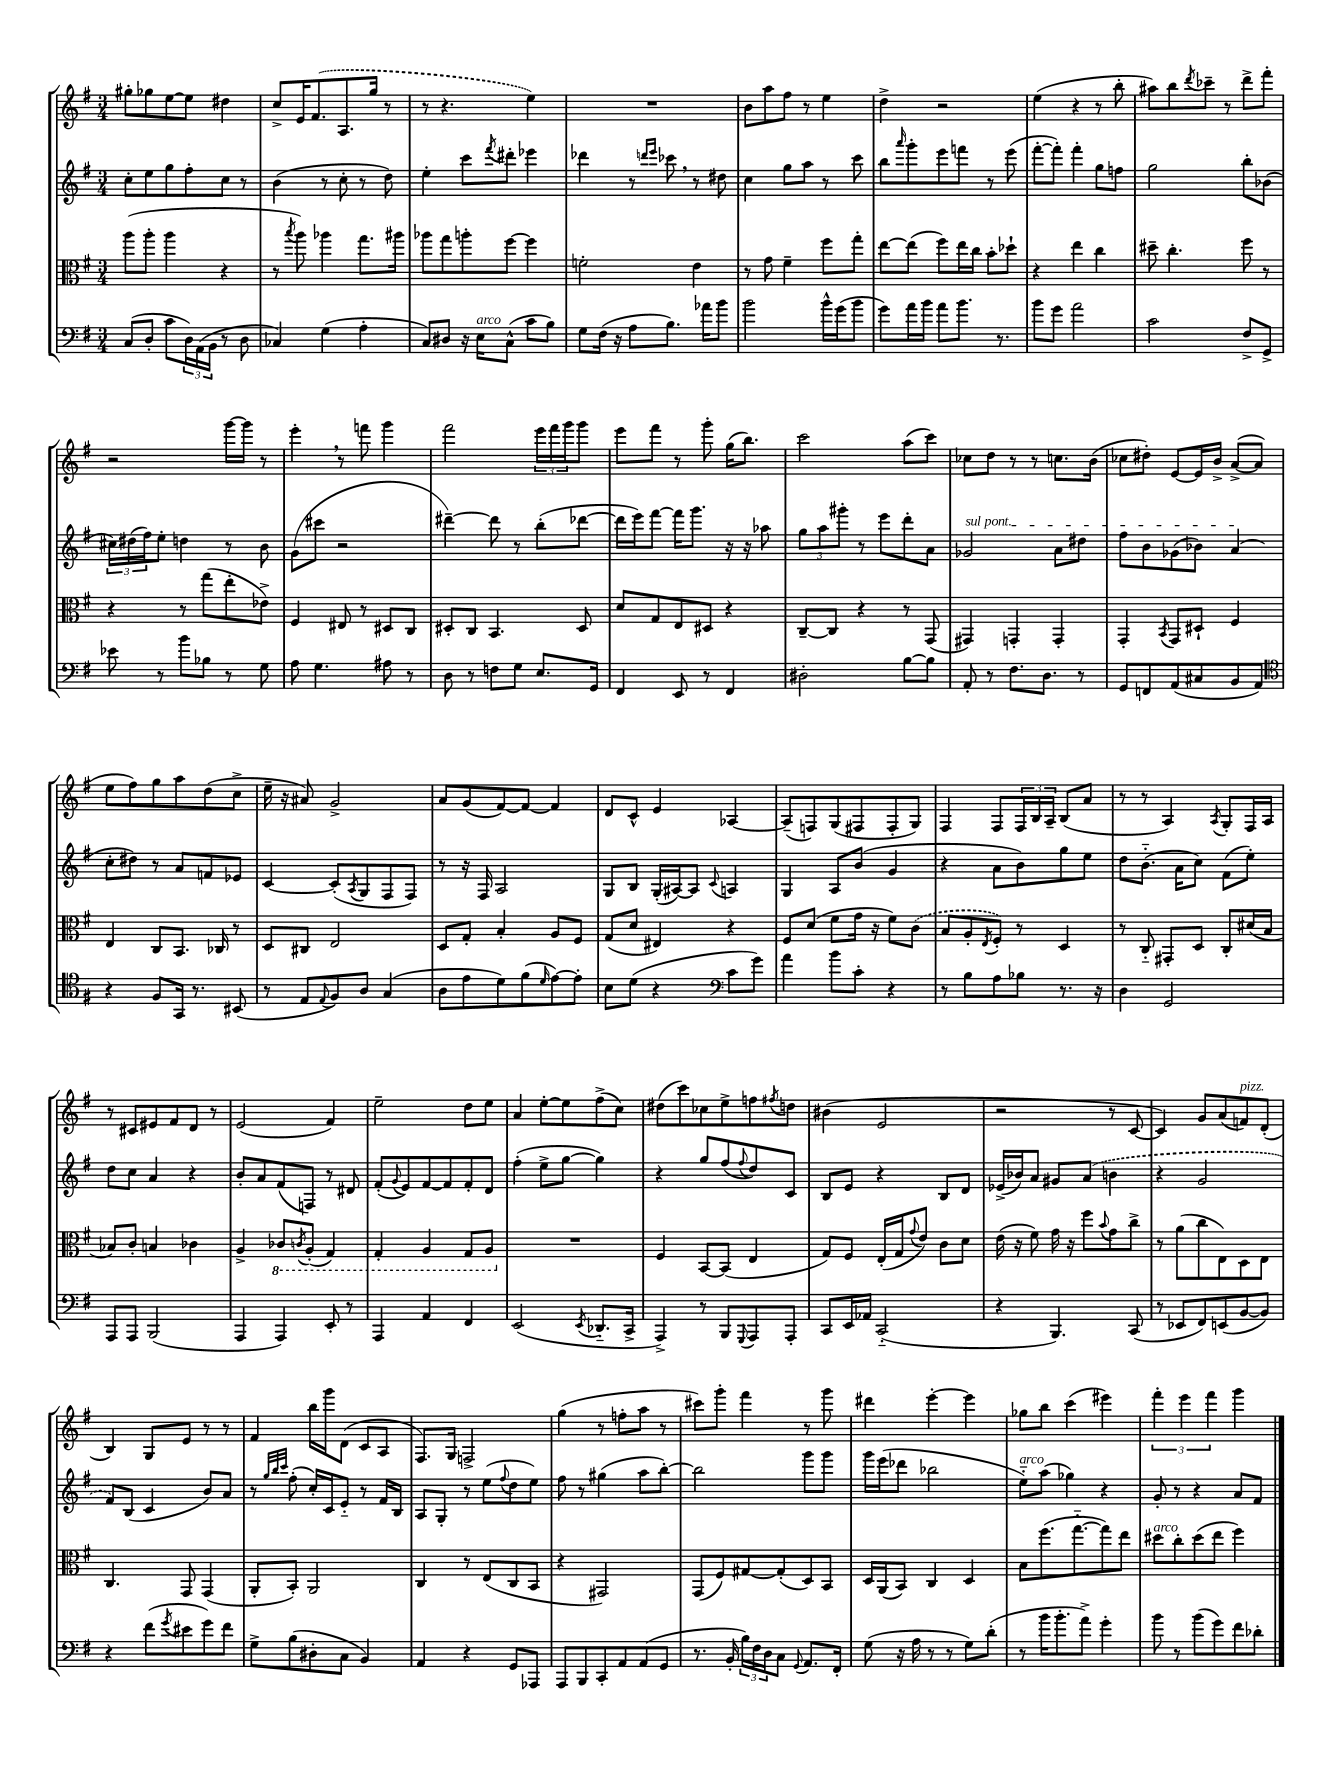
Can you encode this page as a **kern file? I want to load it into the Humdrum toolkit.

**kern	**kern	**kern	**kern
*staff4	*staff3	*staff2	*staff1
*clefF4	*clefC3	*clefG2	*clefG2
*k[f#]	*k[f#]	*k[f#]	*k[f#]
*M3/4	*M3/4	*M3/4	*M3/4
(8C/L	(8aa\L	8cc'\L	8gg#'\L
8D'/J	8aa'\J	8ee\	8gg-\
8c\L	4aa\	8gg\	[8ee\
24D\L)	.	8ff#'\	8ee\]J
(24AA\	.	.	.
24BB\JJ	.	.	.
8r	4r	8cc\J	4dd#\
8D\	.	8r	.
=	=	=	=
4C-/)	8r	(4b\	8cc^/L
.	8qbb/	.	.
.	8aa\)	.	16e/K
.	.	.	(8.f#/
(4G\	4aa-\	8r	.
.	.	8cc'\	8.A/
4A'\	8.gg\L	8r	.
.	.	.	16gg/Jk
.	.	8dd\)	8r
.	16aa#\Jk	.	.
=	=	=	=
8C/L)	8aa-\L	4ee'\	8r
8D#/J	8gg\	.	4.r
16r	8aa'\	8ccc\L	.
16E\LK	.	.	.
.	.	8qfff#/	.
(8C^^\J	[8ff#\J	8ddd#'\J	.
8c\L	4ff#\]	4eee-\	4ee\)
8B\J)	.	.	.
=	=	=	=
8G\L	2f'\	4ddd-\	2.r
(16F#\Jk	.	.	.
16r	.	.	.
8A\L	.	8r	.
.	.	16qqddd/LL	.
.	.	16qqeee/JJ	.
8.B\J)	.	8ccc-\	.
.	4e\	8r	.
16a-\LK	.	.	.
8b\J	.	8dd#\	.
=	=	=	=
2b\	8r	4cc\	8b\L
.	8g\	.	8aa\
.	4f#~\	8gg\L	8ff#\J
.	.	8aa\J	8r
16b^^\LL	8ff#\L	8r	4ee\
(16g\J	.	.	.
8b\J	8gg'\J	8ccc\	.
=	=	=	=
8g\L)	[8ee\L	8bb\L	4dd^\
.	.	16qqaaa/	.
16a\L	(8ee\]J	8ggg'\	.
16b\JJ	.	.	.
8a\L	8ff#\L)	8eee\	2r
8.b\J	16ee\L	8fff\J	.
.	16cc\JJ	.	.
.	8b'\L	8r	.
8.r	.	.	.
.	8dd-`\J	(8eee\	.
=	=	=	=
8b\L	4r	[8fff#'\L	(4ee\
8g\J	.	8fff#'\]J)	.
2a\	4ee\	4fff#'\	4r
.	4cc\	8gg\L	8r
.	.	8ff\J	8bb'\
=	=	=	=
2c\	8dd#~\	2gg\	8aa#\L)
.	4.cc'\	.	8bb\
.	.	.	8qddd/
.	.	.	8ccc-~\J
.	.	.	8r
8F#^/L	8ff#\	8bb'\L	8ddd^\L
8GG^/J	8r	(8b-\J	8fff#'\J
=	=	=	=
8e-\	4r	24cc#\LL)	2r
.	.	(24dd#\	.
.	.	24ff#\J)	.
8r	.	8ee'\J	.
8b\L	8r	4dd\	.
8B-\J	(8gg\L	.	.
8r	8ee'\	8r	[16ggg\LL
.	.	.	16ggg\]JJ
8G\	8e-^\J)	8b\	8r
=	=	=	=
8A\	4F#/	(8g\L	4eee'\
4.G\	.	8ccc#\J	.
.	8E#/	2r	8r
.	8r	.	8fff\
8A#\	8D#/L	.	4ggg\
8r	8C/J	.	.
=	=	=	=
8D\	8D#'/L	[4ddd#~\)	2fff#\
8r	8C/J	.	.
8F\L	4.BB/	8ddd#\]	.
8G\J	.	8r	.
8.E/L	.	(8bb'\L	24eee\LL
.	.	.	24fff#\
.	.	.	24ggg\J
.	8D#/	[8ddd-\J	8ggg\J
16GG/Jk	.	.	.
=	=	=	=
4FF#/	8d/L	16ddd-\]LL	8eee\L
.	.	16eee\J)	.
.	8G/	[8fff#\J	8fff#\J
8EE/	8E/	16fff#\]LK	8r
.	.	8.ggg\J	.
8r	8D#/J	.	8ggg'\
4FF#/	4r	16r	(16gg\LK
.	.	16r	8.bb\J)
.	.	8aa-\	.
=	=	=	=
2D#'\	[8C~/L	12gg\L	2ccc\
.	.	12aa\	.
.	8C/]J	.	.
.	.	12ggg#'\J	.
.	4r	8r	.
.	.	8eee\L	.
[8B\L	8r	8ddd'\	(8aa\L
8B\]J	(8GG/	8a\J	8ccc\J)
=	=	=	=
8AA'/	4GG#/)	2g-/	8cc-\L
8r	.	.	8dd\J
8.F#\L	4GG'/	.	8r
.	.	.	8r
8.D\J	.	.	.
.	4GG'/	8a\L	8.cc\L
8r	.	8dd#\J	.
.	.	.	(16b\Jk
=	=	=	=
8GG/L	4GG'/	8ff#\L	8cc-\L
8FF/	.	8b\	8dd#'\J)
.	8qBB/	.	.
(8AA/	8GG/L	(8g-\	[8e/L
8C#/	8D#`/J	8b-\J)	16e/]L
.	.	.	16b^/JJ
8BB/	4F#/	(4a/	([8a^/L
8AA/J)	.	.	8a/]J
=	=	=	=
*clefC4	*	*	*
4r	4E/	8cc'\L	8ee\L
.	.	8dd#\J)	8ff#\)
8F#/L	8C/L	8r	8gg\
16GG/Jk	8.BB/J	8a/L	8aa\
8.r	.	.	.
.	.	8f/	(8dd\
.	16C-/	.	.
(8BB#/	8r	8e-/J	8cc^\J
=	=	=	=
8r	8D/L	[4c/	16ee~\
.	.	.	16r
8E/L	8C#/J	.	8a#/)
8qqE/	.	.	.
8F#/)	2E/	(8c'/]L	2g^/
.	.	8qA/	.
8A/J	.	8G/	.
(4G/	.	8F#/	.
.	.	8F#/J)	.
=	=	=	=
8A\L	8D/L	8r	8a/L
8e\	8G'/J	16r	(8g/
.	.	16F#/	.
8d\)	4B'/	2A/	[8f#/)
(8f#\	.	.	8f#/_J
16qqd/	.	.	.
[8e\)	8A/L	.	4f#/]
8e'\]J	8F#/J	.	.
=	=	=	=
8B\L	(8G/L	8G/L	8d/L
(8d\J	8d/J	8B/J	8c^^/J
4r	4E#/)	(16G'/LL	4e/
.	.	[16A#/J)	.
.	.	8A#/]J	.
*clefF4	*	*	*
.	.	8qqc/	.
8c\L	4r	4A/	[4A-/
8g\J)	.	.	.
=	=	=	=
4a\	8F#/L	4G/	(8A-~/]L
.	(8d/J	.	8F/)
8b\L	8f#\L	8A/L	(8G/
8c'\J	16g\Jk	(8b/J	8F#/
.	16r	.	.
4r	8f#\L)	4g/	8F#'/
.	(8c\J	.	8G/J)
=	=	=	=
8r	8B/L	4r	4F#/
8B\L	8A'/	.	.
.	8qE/	.	.
8A\	8F#'/J)	8a\L	8F#/L
8B-\J	8r	8b\)	24F#/L
.	.	.	24B/
.	.	.	24A~/JJ
8.r	4D/	8gg\	(8B/L
.	.	8ee\J	8a/J
16r	.	.	.
=	=	=	=
4D\	8r	8dd\L	8r
.	8C'~/	(8.b'~\J	8r
2GG/	8GG#'/L	.	4A/)
.	.	16a\LK	.
.	8D/J	8cc\J)	.
.	.	.	8qA/
.	8C'/L	(8f#\L	8G'/L
.	(16d#/L	8ee'\J)	16F#/L
.	16B/JJ	.	16A/JJ
=	=	=	=
8AAA/L	8B-/L)	8dd\L	8r
8AAA/J	8c'/J	8cc\J	8c#/L
(2BBB/	4B/	4a/	8e#/
.	.	.	8f#/
.	4c-\	4r	8d/J
.	.	.	8r
=	=	=	=
4AAA/	4A^/	8b'/L	(2e/
.	.	8a/	.
4AAA/)	8C-/L	(8f#/	.
.	8qC/	.	.
.	(8AA'/J	8F/J)	.
8EE'/	4GG/)	8r	4f#/)
8r	.	8d#/	.
=	=	=	=
4AAA/	4GG'/	(8f#'/L	2ee~\
.	.	8qqg/	.
.	.	8e/)	.
4AA/	4AA/	[8f#/	.
.	.	8f#/]	.
4FF#/	8GG/L	8f#'/	8dd\L
.	8AA/J	8d/J	8ee\J
=	=	=	=
(2EE/	2.r	(4ff#'\	4a/
.	.	8ee^\L	[8ee'\L
.	.	[8gg\J	8ee\]
8qEE/	.	.	.
8.DD-'~/L	.	4gg\])	(8ff#^\
.	.	.	8cc\J)
16CC^/Jk	.	.	.
=	=	=	=
4AAA^/)	4F#/	4r	(8dd#\L
.	.	.	8ccc\)
8r	[8BB/L	8gg/L	8cc-\
8BBB/L	(8BB/]J	(8ff#/	8ee^\
8qqGGG/	.	8qqff#/	.
8AAA/	4E/	8dd/)	8ff\
.	.	.	8qff#/
8AAA'/J	.	8c/J	8dd\J
=	=	=	=
8CC/L	8G/L)	8B/L	(4b#\
16EE/L	8F#/J	8e/J	.
16AA-/JJ	.	.	.
(2CC'~/	(16E'/LL	4r	2e/
.	16G/J	.	.
.	8qqg/	.	.
.	8e/J)	.	.
.	8c\L	8B/L	.
.	8d\J	8d/J	.
=	=	=	=
4r	(16e\	(16e-^/LL	2r
.	16r	16b-/J)	.
.	8f#\)	8a/J	.
4.BBB/)	16g\	8g#/L	.
.	16r	.	.
.	8ff#\L	(8a/J	.
.	8qqb/	.	.
.	8g\	4b\	8r
(8CC/	8cc^\J	.	[8c/
=	=	=	=
8r	8r	4r	4c/])
8EE-/L	(8a\L	.	.
8FF#/)	8cc\	2g/	8g/L
(8EE/	8E\)	.	(8a/
[8BB/	8D\	.	8f/)
8BB/]J)	8E\J	.	(8d'/J
=	=	=	=
4r	4.C/	8f#/L)	4B/)
.	.	(8B/J	.
(8f#\L	.	4c/	8G/L
8qg/	.	.	.
8e#\	8GG/	.	8e/J
8g\)	(4GG/	8b/L)	8r
8f#\J	.	8a/J	8r
=	=	=	=
8G^\L	8AA'/L	8r	4f#/
.	.	32qqgg/LLL	.
.	.	32qqbb/	.
.	.	32qqccc/JJJ	.
(8B\	8BB'/J)	(8ff#'\	.
8D#'\	2AA/	16cc'/LL)	16bb\LL
.	.	16c/J	16ggg\J
8C\J	.	8e'~/J	(8d\J
4BB/)	.	8r	8c/L
.	.	16f#/LL	8A/J
.	.	16B/JJ	.
=	=	=	=
4AA/	4C/	8A/L	8.F#/L)
.	.	8G'/J	.
.	.	.	16G/Jk
4r	8r	8r	2F^/
.	(8E/L	(8ee\L	.
.	.	8qqff#/	.
8GG/L	8C/	8dd\	.
8AAA-/J	8BB/J	8ee\J)	.
=	=	=	=
8AAA/L	4r	8ff#\	(4gg\
8BBB/	.	8r	.
8CC'/	2GG#/)	(4gg#\	8r
8AA/	.	.	8ff'\L
(8AA/	.	8aa\L	8aa\J
8GG/J	.	[8bb'\J)	8r
=	=	=	=
8.r	(8GG/L	2bb\]	8ccc#\L)
.	8F#/)	.	8ggg'\J
16BB'/	.	.	.
24B\LL)	[8G#/	.	4fff#\
24F#\	.	.	.
24D\J	.	.	.
8C\J	(8G#'/]	.	.
8qqGG/	.	.	.
8.AA/L	8D/)	8ggg\L	8r
.	8BB/J	8ggg\J	8ggg\
16FF#'/Jk	.	.	.
=	=	=	=
(8G\	16D/LL	16ggg\LL	4ddd#\
.	(16AA/J	(16eee\J	.
16r	8BB/J)	8ddd-\J	.
16A\	.	.	.
8r	4C/	2bb-\	[4eee'\
8r	.	.	.
8G\L)	4D/	.	4eee\]
(8d'\J	.	.	.
=	=	=	=
8r	8B\L	8ee'~\L)	8gg-\L
16b\LK	(8.ff#\	(8aa\J	8bb\J
8.b'\	.	.	.
.	.	4gg-\)	(4ccc\
.	[8.gg'~\	.	.
8a^\J)	.	.	.
4g'\	8gg\])	4r	4eee#\)
.	8ee\J	.	.
=	=	=	=
8b\	8dd#\L	8g'/	6fff#'\
8r	8cc'\	8r	.
.	.	.	6eee\
(8b\L	(8dd#\	4r	.
.	.	.	6fff#\
8g\)	8ee\J	.	.
8f#\	4ff#\)	8a/L	4ggg\
8d-'\J	.	8f#/J	.
==	==	==	==
*-	*-	*-	*-
